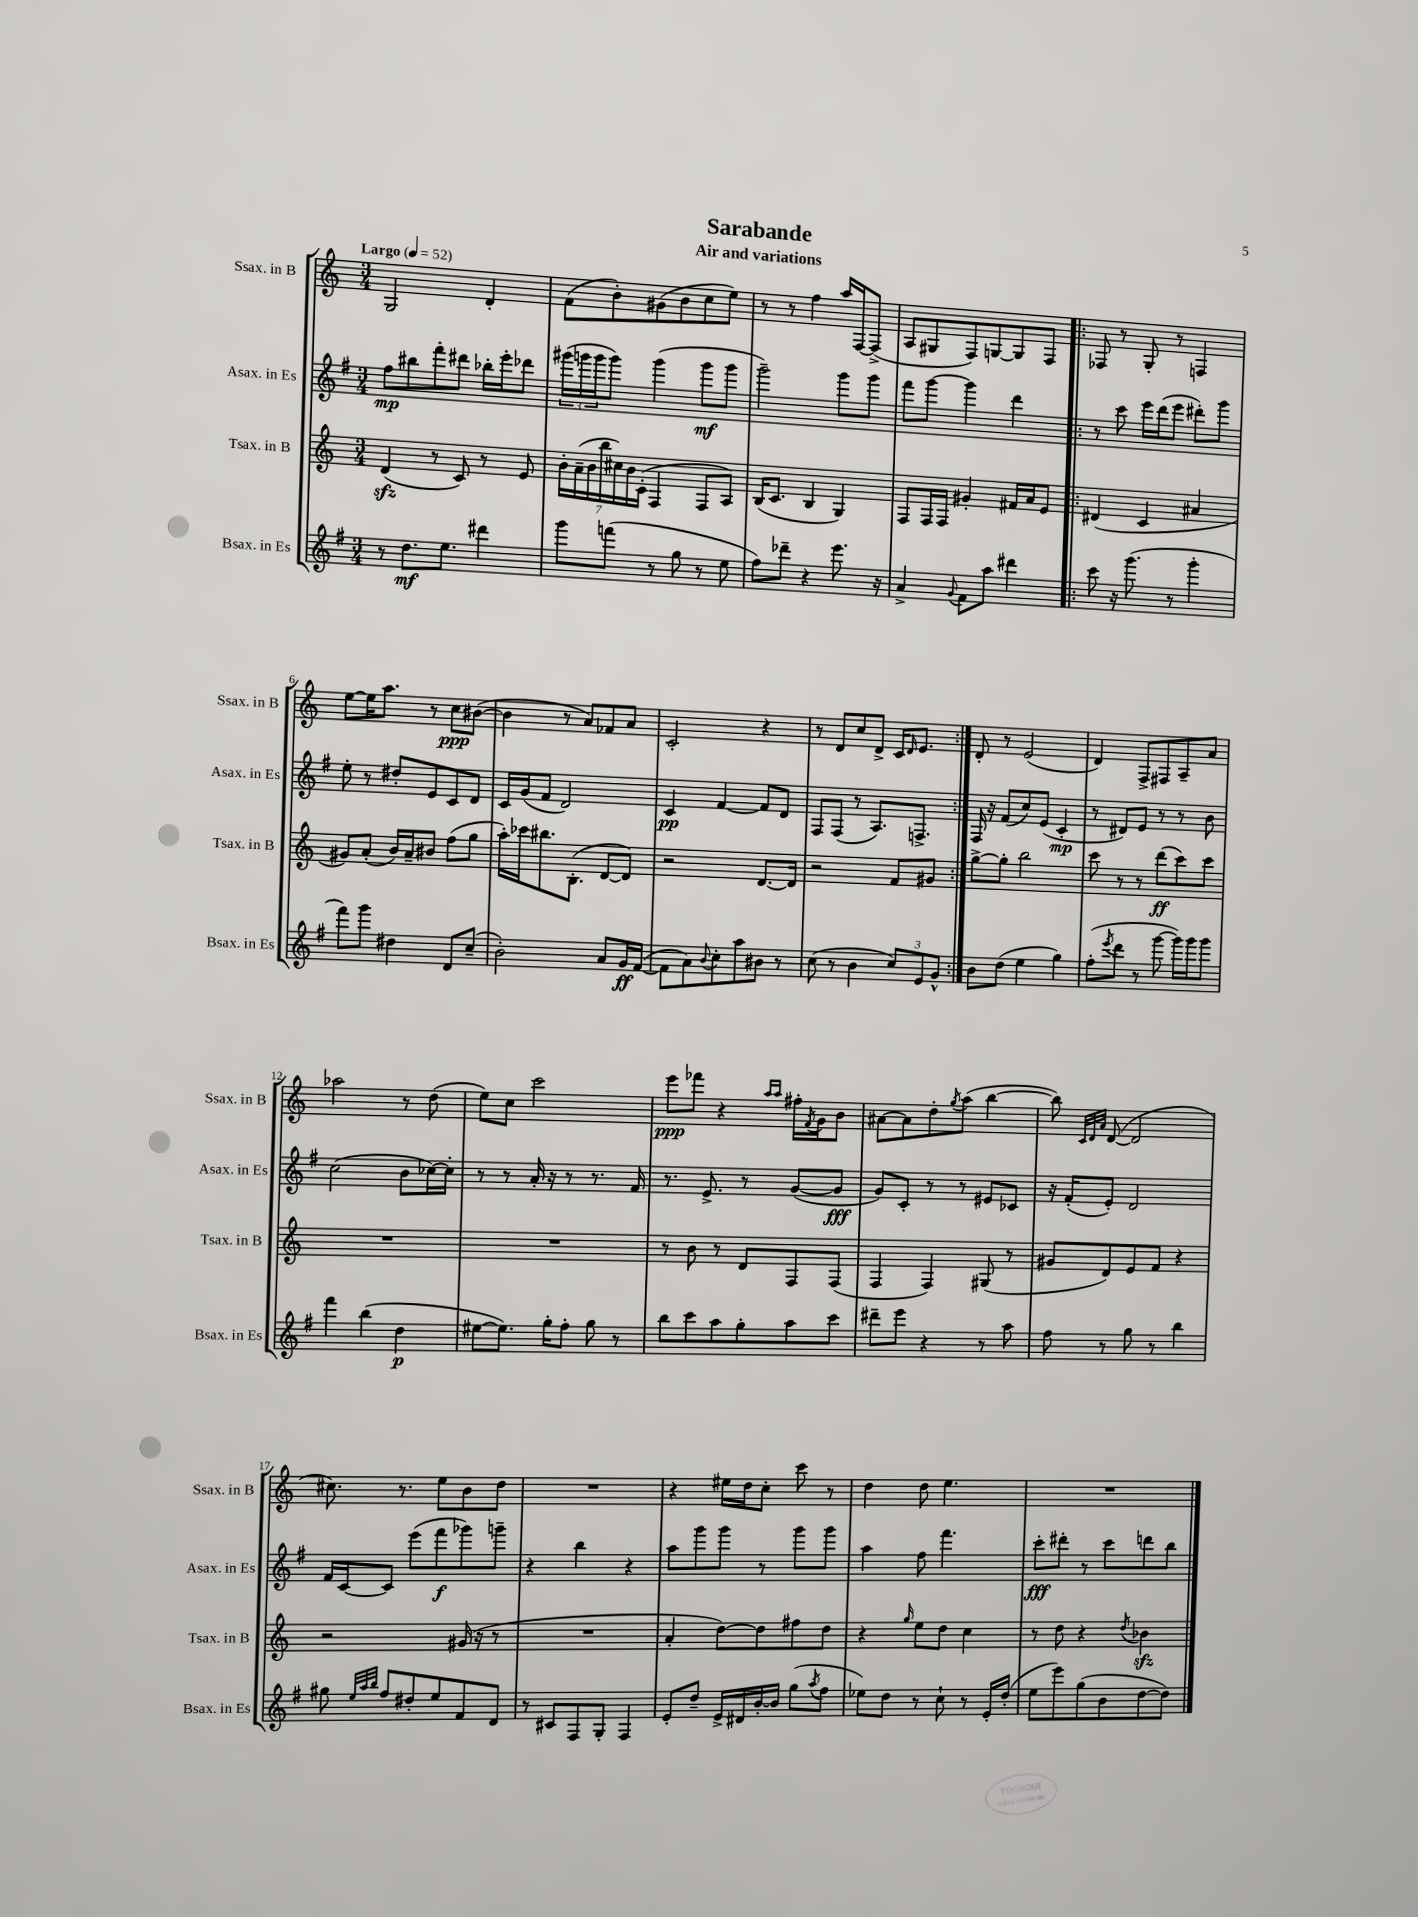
\header { title = "Sarabande" subtitle = "Air and variations" }
<<
\new StaffGroup <<
\new Staff = "s0" \with { instrumentName = "Ssax. in B" shortInstrumentName = "Ssax. in B" } {
    \clef treble \key c \major \numericTimeSignature \time 3/4 \tempo "Largo" 4 = 52
    g2 d'4-. |
    f'8( b'8-.) gis'8( b'8 c''8 e''8) |
    r8 r8 f''4 a''16 f16~ f8->( |
    a8 gis8 f8) g8~ g8 f8 |
    \repeat volta 2 { fes8 r8 g8-. r8 f4 |
    e''8~ e''16 a''8. r8 c''8\ppp bis'8~( |
    bis'4 r8 a'8) fes'8 a'8 |
    c'2-. r4 |
    r8 d'8 c''8 d'8-> c'16 \grace { d'16 } e'8. | }
    d'8-. r8 e'2( |
    d'4) f8-> fis8 a8-- a'8 |
    aes''2 r8 d''8( |
    e''8) c''8 c'''2 |
    e'''8\ppp fes'''8 r4 \grace { a''16 a''16 } fis''16-. \acciaccatura { f'8 } g'16 b'8 |
    ais'8~ ais'8 d''8-. \acciaccatura { g''8 } a''8( b''4~ |
    b''8) \grace { c'32 d'32 a'32 } d'8~( d'2 |
    cis''8.) r8. e''8 b'8 d''8 |
    R2. |
    r4 eis''16 d''16 c''8-. c'''8 r8 |
    d''4 d''8 e''4. |
    R2. \bar "|." |
}
\new Staff = "s1" \with { instrumentName = "Asax. in Es" shortInstrumentName = "Asax. in Es" } {
    \clef treble \key g \major \numericTimeSignature \time 3/4
    fis''8\mp bis''8 fis'''8-. dis'''8 bes''16-. e'''16-. des'''8 |
    \tuplet 3/2 { gis'''16( g'''16 g'''16 } g'''8) g'''4( g'''8\mf g'''8 |
    g'''2--) g'''8 g'''8 |
    fis'''8 g'''8~ g'''4 d'''4 |
    \repeat volta 2 { r8 c'''8 e'''16 d'''16( e'''8 dis'''8-.) g'''8 |
    e''8-. r8 dis''8-. e'8 c'8 d'8 |
    c'16 g'16( fis'8 d'2) |
    c'4\pp fis'4~ fis'8 d'8 |
    fis8 fis8( r8 a8.) f8.-> | }
    fis16 r16 fis'8( c''8) e'8( c'4-.\mp |
    r8 dis'8) e'8 r8 r8 b'8 |
    c''2( b'8 ces''16~) ces''16-. |
    r8 r8 a'16-. r16 r8 r8. fis'16 |
    r8. e'8.-> r8 g'8~( g'8\fff |
    g'8) c'8-. r8 r8 eis'8 ces'8 |
    r16 fis'16-.( e'8-.) d'2 |
    fis'16 c'16~ c'8 e'''8( fis'''8\f ges'''8) g'''8-- |
    r4 b''4 r4 |
    a''8 g'''8 g'''8 r8 g'''8 g'''8 |
    a''4 fis''8 fis'''4. |
    c'''8-.\fff dis'''8-. r8 c'''8 d'''8 b''8 \bar "|." |
}
\new Staff = "s2" \with { instrumentName = "Tsax. in B" shortInstrumentName = "Tsax. in B" } {
    \clef treble \key c \major \numericTimeSignature \time 3/4
    d'4\sfz( r8 c'8) r8 e'8 |
    \tuplet 7/4 { b'16-. a'16--( b'16 b''16 cis''16) b'16 c'16-.( } f4 f8 a8) |
    b16( c'8. b4 g4) |
    f8 f16 f16 gis'4-. fis'16 a'16 e'8 |
    \repeat volta 2 { dis'4( c'4 ais'4 |
    gis'8) a'8-.( b'16) a'16-- bis'8 f''8( g''8 |
    a''16-.) ces'''16 bis''8. b8.-.( d'8~ d'8) |
    r2 d'8.~ d'16 |
    r2 f'8 gis'8 | }
    g''8~-> g''8-. b''2 |
    c'''8 r8 r8 d'''8\ff( c'''8) c'''8 |
    R2. |
    R2. |
    r8 b'8 r8 d'8 f8 f8( |
    f4 f4) gis8( r8 |
    gis'8 d'8) e'8 f'8 r4 |
    r2 gis'16( r16 r8 |
    R2. |
    a'4-. d''8~) d''8 fis''8 d''8 |
    r4 \grace { g''16 } e''8 d''8 c''4 |
    r8 d''8 r4 \acciaccatura { d''8 } bes'4\sfz \bar "|." |
}
\new Staff = "s3" \with { instrumentName = "Bsax. in Es" shortInstrumentName = "Bsax. in Es" } {
    \clef treble \key g \major \numericTimeSignature \time 3/4
    r8 d''8.\mf e''8. dis'''4 |
    g'''8 f'''8( r8 g''8 r8 e''8 |
    fis''8) des'''8-- r4 e'''8. r16 |
    a'4-> \appoggiatura { g'8 } fis'8 a''8 dis'''4 |
    \repeat volta 2 { c'''8 r16 g'''8.( r8 g'''4-. |
    fis'''8) g'''8 dis''4 d'8 c''8--( |
    b'2-.) a'8 g'16\ff fis'16~( |
    fis'8 a'8) \appoggiatura { b'8 } c''8-. a''8 bis'8 r8 |
    c''8( r8 b'4 \tuplet 3/2 { c''8) e'8 g'8-^ } | }
    b'8 d''8( e''4 g''4) |
    fis''8-.( \acciaccatura { e'''8 } d'''8 r8 g'''8~ g'''16) g'''16 g'''8 |
    fis'''4 b''4( d''4\p |
    eis''8~ eis''8.) g''16-. fis''8-. g''8 r8 |
    b''8 c'''8 a''8 g''8-. a''8 c'''8 |
    dis'''8-- e'''8 r4 r8 a''8 |
    fis''8 r8 g''8 r8 b''4 |
    gis''8 \grace { e''32 a''32 b''32 } fis''8 dis''8-. e''8 fis'8 d'8 |
    r8 cis'8 fis8 g8-. fis4 |
    e'8-. d''8-- e'16-> dis'16 b'16~-. b'16 g''8( \acciaccatura { a''8 } fis''8 |
    ees''8) d''8 r8 c''8-! r8 e'16-. d''16-.( |
    e''8 e'''8) g''8( b'8 d''8~ d''8) \bar "|." |
}
>>
>>
